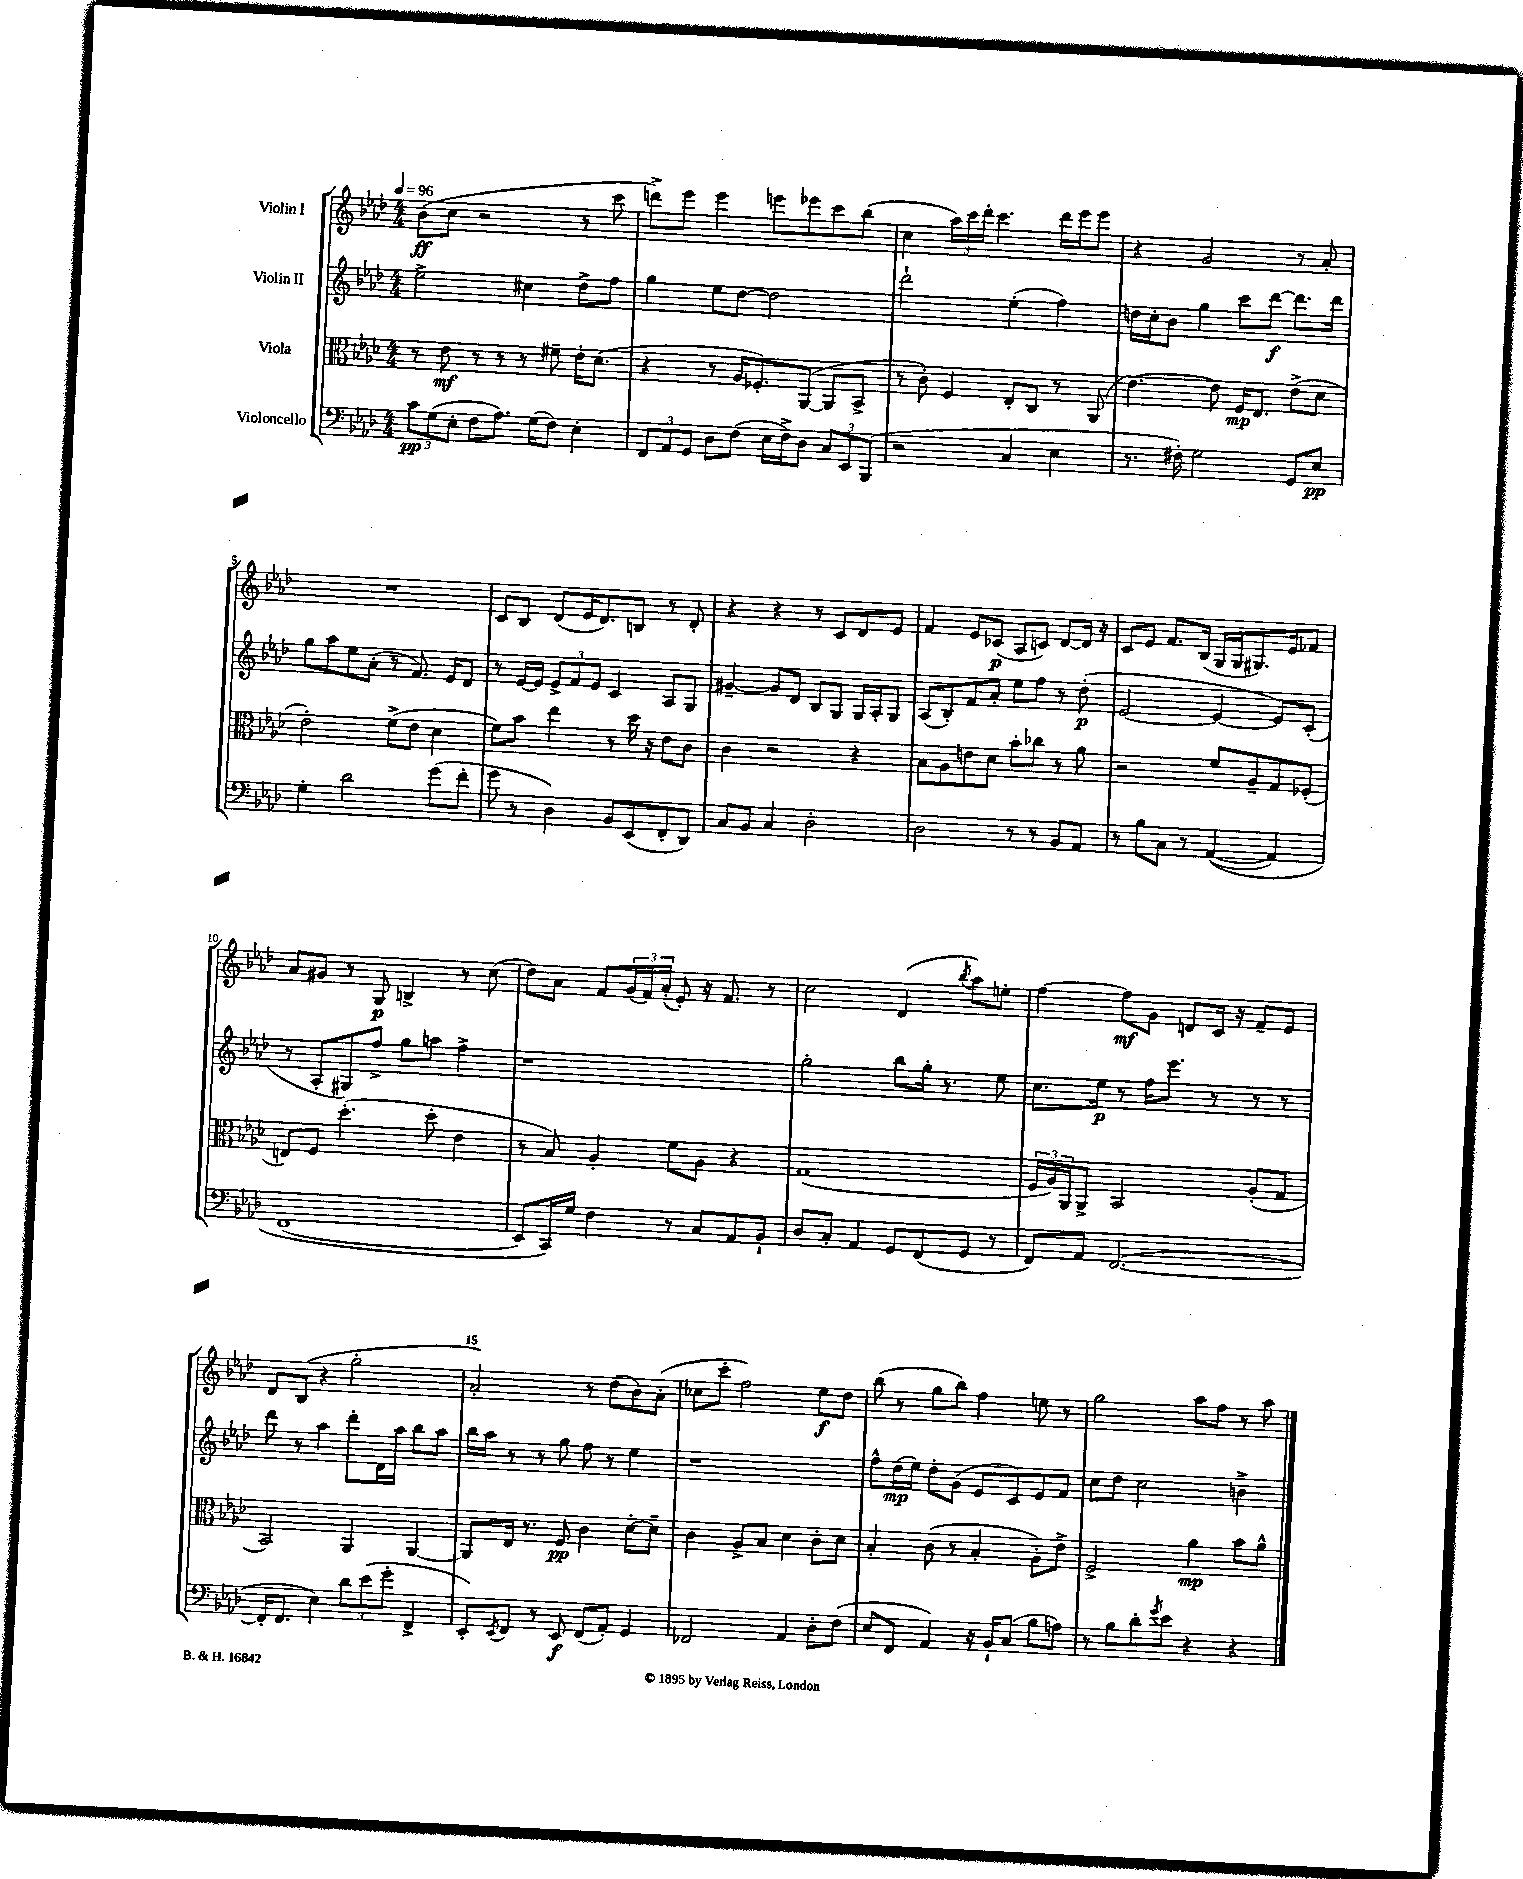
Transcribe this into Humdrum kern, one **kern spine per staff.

**kern	**kern	**kern	**kern
*staff4	*staff3	*staff2	*staff1
*clefF4	*clefC3	*clefG2	*clefG2
*k[b-e-a-d-]	*k[b-e-a-d-]	*k[b-e-a-d-]	*k[b-e-a-d-]
*M4/4	*M4/4	*M4/4	*M4/4
*MM96	*MM96	*MM96	*MM96
12c\L	8r	2ee-^\	(8b-\L
(12G\	.	.	.
.	8e-\	.	8cc\J
12E-'\J	.	.	.
8F\L	8r	.	2r
8.A-\J)	8r	.	.
.	8r	4cc#\	.
(16G\LK	.	.	.
8F\J)	8f#~\	.	.
4E-'\	16e-'\LK	8dd-^\L	8r
.	(8.d-\J	.	.
.	.	8ff\J	8ccc\
=	=	=	=
12FF/L	4r	4gg\	8ddd^\L)
12AA-/	.	.	.
.	.	.	8eee-\J
12GG/J	.	.	.
8D-\L	8r	8ee-\L	4eee-\
(8F\J	16A-/LK	[8dd-\J	.
.	8.F-'/)	.	.
16E-\LL	.	2dd-\]	8eee\L
16F^\J)	.	.	.
8D-\J	([8AA-/J	.	8eee-\
12C/L	8AA-/]L	.	8ccc\
12EE-/	.	.	.
.	8BB-^/J	.	(8bb-\J
(12BBB-/J	.	.	.
=	=	=	=
2r	8r	2ddd-`\	4cc\
.	8c'\)	.	.
.	4F/	.	24aa-\LL)
.	.	.	24ccc\
.	.	.	24ddd-'\JJ
.	.	.	4.ccc\
4C/	8E-'/L	(4ee-'\	.
.	8C/J	.	.
4E-\	8r	4ff\)	16ddd-\LL
.	.	.	16eee-\J
.	(8AA-/	.	8eee-\J
=	=	=	=
8.r	[4.e-\)	16dd\LL	4r
.	.	16cc'\J	.
.	.	8b-\J	.
16F#'\)	.	.	.
2G\	.	4gg\	2g/
.	8e-\]	.	.
.	16F/LK	8ccc\L	.
.	8.E-/J	.	.
.	.	[8ddd-\J	.
8GG/L	(8e-^\L	8.ddd-\]L	8r
8E-/J	8d-\J	.	8a-'/
.	.	16ddd-\Jk	.
=	=	=	=
4G'\	2e-'\)	8gg\L	1r
.	.	8aa-\	.
2d-\	.	8ee-\	.
.	.	(8a-'\J	.
.	(8f^\L	8r	.
.	8e-\J	8.f/)	.
(8g\L	4d-\	.	.
.	.	16e-/LK	.
8f'\J	.	8d-/J	.
=	=	=	=
8g\	8f\L)	8r	8c/L
8r	8b-\J	[16e-/LL	8B-/J
.	.	16e-/]JJ	.
4D-\)	4ee-\	12e-^/L	(8d-/L
.	.	12f/	.
.	.	.	16e-/K
.	.	12e-/J	.
.	.	.	8.d-/)
8BB-/L	8r	4c/	.
(8EE-/	16dd-\	.	8B/J
.	16r	.	.
8FF'/	8e-\L	8A-/L	8r
8DD-/J)	8c\J	8G/J	8d-'/
=	=	=	=
8C/L	4c\	[4g#~/	4r
8BB-/J	.	.	.
4C/	2r	8g#/]L	4r
.	.	8d-/J	.
2D-'\	.	8B-/L	8r
.	.	8G/J	8c/L
.	4r	16G/LL	8d-/
.	.	16A-'/J	.
.	.	8G/J	8e-/J
=	=	=	=
2D-\	8B-\L	(8A-/L	4f/
.	8A-\	8B-'/)	.
.	8e\	8f/	8e-/L
.	8d-\J	8a-'/J	(8c-/J
8r	8b-'\L	8ee-\L	8A-/L
8r	8cc-\J	8ff\J	8c/J)
8BB-/L	8r	8r	[8d-/L
8AA-/J	8a-\	(8dd-'\	16d-/]Jk
.	.	.	16r
=	=	=	=
8r	2r	[2e-/	8c/L
8B-\L	.	.	8e-/J
8C\J	.	.	8.f/L
8r	.	.	.
.	.	.	(16B-/Jk
&(([4AA-/	8f/L	4e-/_	16G/LL
.	.	.	16G/J
.	8A-~/	.	8.G#/)
4AA-/])	8G/	8e-/]L)	.
.	.	.	16e-/k
.	(8F-'/J	(8c'/J	8f-/J
=	=	=	=
(1FF	8E/L)	8r	8a-/L
.	8F/J	8A-'/L	8g#/J
.	(4.dd-'\	8G#/)	8r
.	.	8ff^/J	8G/
.	.	8gg\L	4B^/
.	8dd-'\	8aa\J	.
.	4e-\	4ff^\	8r
.	.	.	(8cc\
=	=	=	=
8EE-/L)	8r	1r	8dd-\L)
16CC/L&)	8B-/)	.	8a-\J
16G/JJ	.	.	.
4F\	4A-'/	.	8f/L
.	.	.	(24g/L
.	.	.	24f/)
.	.	.	(24a-'/JJ
8r	8f\L	.	8e-'/)
8C/L	8A-\J	.	16r
.	.	.	8.f/
8AA-/	4r	.	.
8BB-`/J	.	.	8r
=	=	=	=
8D-/L	(1G	2gg'\	2cc\
8C'/J	.	.	.
4AA-/	.	.	.
8GG/L	.	8bb-\L	(4d-/
(8FF/	.	16gg'\Jk	.
.	.	8.r	.
.	.	.	8qbb-/
8GG/J	.	.	8aa-\L)
8r	.	8ee-\	8ee'\J
=	=	=	=
8FF/L)	24F/LL	8.cc\L	[4ff\
.	24A-/)	.	.
.	24AA-/J	.	.
8AA-/J	8AA-^/J	.	.
.	.	16ee-\Jk	.
([2.FF/	2BB-/	8r	8ff\]L
.	.	16ff\LK	8g\J
.	.	8.eee-\J	.
.	.	.	8d/L
.	.	8r	16c/Jk
.	.	.	16r
.	(8A-'/L	8r	8f~/L
.	8G/J	8r	8e-/J
=	=	=	=
16FF'/]LK	2BB-/)	8ddd-\	8d-/L
8.FF/J	.	.	.
.	.	8r	(8B-/J
4E-\)	.	4aa-\	4r
12d-\L	4AA-/	8ddd-'\L	2gg'\
(12e-\	.	.	.
.	.	16d-\L	.
12g'\J	.	.	.
.	.	16aa-\JJ	.
4FF^/	[4AA-/	8bb-\L	.
.	.	8aa-\J	.
=	=	=	=
8EE-'/L)	8AA-/]L	16bb-\LL	2a-'/)
.	.	16aa-\JJ	.
8qEE-/	.	.	.
8FF/J	16E-/Jk	8r	.
.	8.r	.	.
8r	.	8r	.
8EE-/	8F/	8gg\	.
(8FF/L	4c\	8ff\	8r
8AA-'/J)	.	8r	(8dd-\L
4GG/	[8d-'\L	4ee-\	8b-\)
.	8d-~\]J	.	(8a-'\J
=	=	=	=
2FF-/	4c\	1r	8cc-\L
.	.	.	8ccc'\J
.	8A-^/L	.	2ff\)
.	8B-/J	.	.
4AA-/	4d-\	.	.
8D-'\L	8c'\L	.	8ee-\L
(8F\J	8d-\J	.	8dd-\J
=	=	=	=
8E-/L	4B-'/	8ff^^\L	(8bb-\
8FF/J	.	(16dd-\L	8r
.	.	16ee-\JJ)	.
4AA-/)	(8c\	8dd-'\L	8gg\L
.	8r	(8g\J	8bb-\J)
16r	4B-'/	8e-/L	4ff\
16BB-`/LK	.	.	.
(8C/J	.	8c/)	.
8B-\L	8A-'\L)	8e-/	8ee\
8A\J)	8e-^\J	8f/J	8r
=	=	=	=
8r	2F^/	8cc\L	2gg\
8B-\L	.	8dd-\J	.
8d-'\	.	2cc\	.
8qg/	.	.	.
8e-\J	.	.	.
4r	4a-\	.	8aa-\L
.	.	.	8ff\J
4r	8b-\L	4b^\	8r
.	8a-^^\J	.	8aa-\
==	==	==	==
*-	*-	*-	*-
